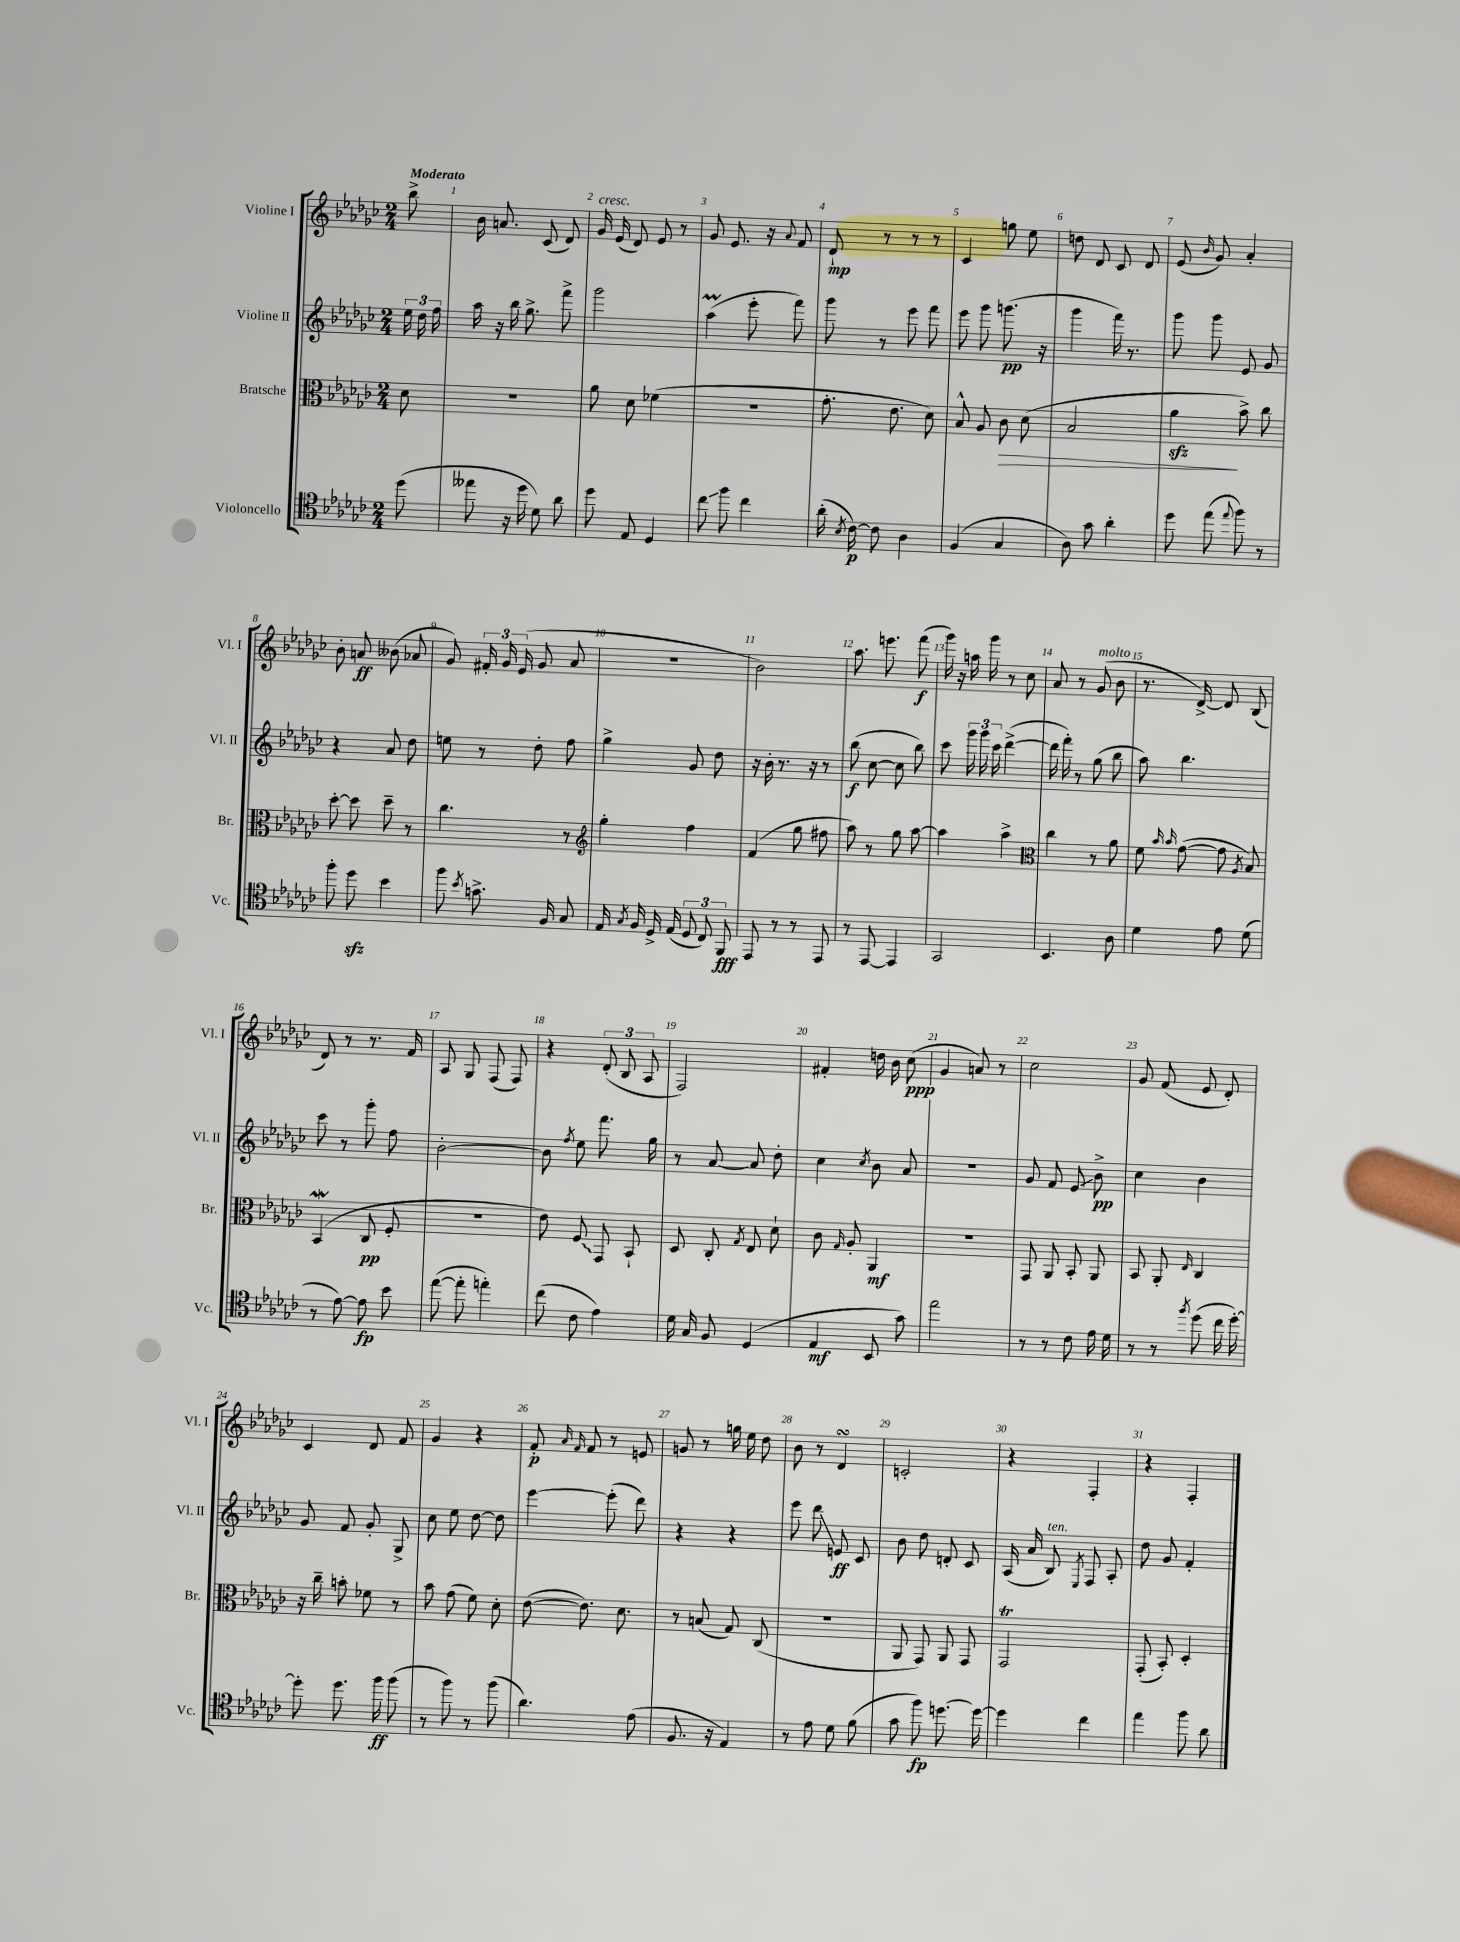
<<
\new StaffGroup <<
\new Staff = "s0" \with { instrumentName = "Violine I" shortInstrumentName = "Vl. I" } {
    \clef treble \key ges \major \numericTimeSignature \time 2/4 \partial 8 \tempo "Moderato"
    \autoBeamOff bes''8-> |
    bes'16 a'8. ces'8( des'8) |
    ges'16^\markup { \italic "cresc." } ees'16( des'8) ees'8 r8 |
    ges'8 ees'8. r16 \appoggiatura { aes'8 } f'8 |
    des'8-!\mp r8 r8 r8 |
    ces'4 g''8 ees''8 |
    d''8 des'8 ces'8 des'8 |
    ees'8( \grace { bes'16 } ges'8) aes'4-. |
    bes'8-. a'8\ff beses'8( aes'8 |
    ges'8) \tuplet 3/2 { fis'16-. ges'16 ees'16( } ges'8 aes'8 |
    r2 |
    bes'2) |
    aes''8. e'''8. f'''8\f( |
    ges'''16) r16 a''16 ges'''16 r8 ces''8 |
    aes'8 r8 ges'8^\markup { \italic "molto" }( bes'8 |
    r8. des'16~->) des'8 bes8( |
    des'8) r8 r8. f'16 |
    aes8 ges8 f8( f8) |
    r4 \tuplet 3/2 { des'8-.( bes8 aes8 } |
    f2) |
    fis'4-. d''16 bes'16 ces''8\ppp( |
    ges'4 a'8) r8 |
    ces''2 |
    ges'8 f'8( ees'8 des'8-.) |
    ces'4 des'8 f'8 |
    ges'4 r4 |
    f'8-.\p \grace { aes'16 f'16 } f'8 r8 e'8 |
    g'8 r8 g''16 ees''16 des''8 |
    bes'8 r8 des'4\turn |
    c'2-. |
    r4 f4-. |
    r4 f4-. \bar "|." |
}
\new Staff = "s1" \with { instrumentName = "Violine II" shortInstrumentName = "Vl. II" } {
    \clef treble \key ges \major \numericTimeSignature \time 2/4 \partial 8
    \autoBeamOff \tuplet 3/2 { ees''16 des''16 f''16 } |
    aes''16 r16 bes''16 ges''8.-> f'''8-> |
    ges'''2 |
    aes''4\prall( ees'''8-. f'''8) |
    ges'''8 r8 ees'''8 f'''8 |
    ees'''8 ges'''8 g'''8.\pp( r16 |
    ges'''4 f'''16) r8. |
    ges'''8 ges'''8 ees'8 ges'8 |
    r4 aes'8 des''8 |
    e''8 r8 des''8-. f''8 |
    ges''4-> ges'8 des''8 |
    r16 bes'16-. r8. r16 r8 |
    bes''8\f( ces''8~ ces''8 bes''8) |
    ces'''8 \tuplet 3/2 { ges'''16 ges'''16 ces'''16 } des'''4~->( |
    des'''16 f'''16-.) r8 ges''8( bes''8 |
    aes''8) bes''4. |
    ces'''8 r8 ges'''8-. f''8 |
    bes'2~-. |
    bes'8 \acciaccatura { f''8 } ees''8 f'''8. ges''16 |
    r8 aes'8~ aes'8 des''8-. |
    ces''4 \acciaccatura { ces''8 } bes'8 aes'8 |
    R2 |
    ges'8 f'8 ees'8\glissando bes'8->\pp |
    ces''4 bes'4 |
    ges'8 f'8 ges'8-. ges8-> |
    ces''8 ees''8 des''8~ des''8 |
    ees'''4~ ees'''8-.( des'''8) |
    r4 r4 |
    ees'''8 des'''8\glissando e'8\ff ces'8 |
    bes'8 des''8 d'8-. ces'8 |
    aes16( aes'16 bes8^\markup { \italic "ten." }) \acciaccatura { ees8 } f8 aes8-. |
    des''8 ges'8 f'4-. \bar "|." |
}
\new Staff = "s2" \with { instrumentName = "Bratsche" shortInstrumentName = "Br." } {
    \clef alto \key ges \major \numericTimeSignature \time 2/4 \partial 8
    \autoBeamOff des'8 |
    r2 |
    aes'8 des'8 fes'4( |
    r2 |
    ges'8.-. ees'8. des'8) |
    bes8-^ aes8 ces'8\> des'8( |
    bes2 |
    aes'4\sfz\! bes'8->) ces''8 |
    des''8~-. des''8 des''8-- r8 |
    ces''4. r8 |
    \clef treble ges''4-. f''4 |
    f'4( ges''8 fis''8 |
    aes''8) r8 ges''8 aes''8~ |
    aes''4 aes''4-> |
    \clef alto ces''4 r8 aes'8 |
    f'8 \grace { bes'16 bes'16 } ges'8~( ges'8 \acciaccatura { aes8 } bes8) |
    bes,4\mordent( ces8\pp f8-. |
    r2 |
    ees'8) \once \override Glissando.style = #'zigzag f8\glissando ges,8 bes,8-! |
    des8 ces8-. \acciaccatura { ges8 } ees8 des'8-! |
    ces'8 \grace { ges16 } aes8-. aes,4\mf |
    R2 |
    ges,8 aes,8 bes,8-. aes,8 |
    bes,8 aes,8-. \grace { ees16 } ces4 |
    r16 ces''16-- b'8-. fes'8 r8 |
    bes'8 ges'8( f'8) des'8-. |
    ees'8~( ees'8.) des'8. |
    r8 b8( ges8) ces8( |
    R2 |
    aes,8 ges,8) aes,8 ges,8 |
    ges,2\trill |
    ges,8-.( bes,8-.) des4-. \bar "|." |
}
\new Staff = "s3" \with { instrumentName = "Violoncello" shortInstrumentName = "Vc." } {
    \clef tenor \key ges \major \numericTimeSignature \time 2/4 \partial 8
    \autoBeamOff des''8( |
    eeses''8 r16 des''16 des'8) aes'8 |
    des''8 ees8 des4 |
    ces''8\glissando f''8 ces''4 |
    aes'16-.( \acciaccatura { bes8 } ces'16~\p) ces'8 aes4 |
    f4( ges4 |
    aes8) ges'8 aes'4-. |
    des''8 ees''8( \appoggiatura { ees''8 } f''8) r8 |
    f''8-. des''8\sfz bes'4 |
    f''8 \acciaccatura { bes'8 } g'8.-> f16 ges8 |
    ees16 \acciaccatura { ges8 } f16 des16-> ees16( \tuplet 3/2 { des8 ces8) f,8\fff } |
    ees,8 r8 r8 ees,8 |
    r8 ees,8~ ees,4 |
    ges,2 |
    bes,4. aes8 |
    des'4 ees'8 des'8( |
    r8 ees'8~) ees'8\fp bes'8 |
    ees''8~( ees''8-. e''4-.) |
    ces''8( ces'8 ees'4) |
    des'16 ges16 f8 des4( |
    ees4\mf bes,8 ges'8) |
    ees''2 |
    r8 r8 ces'8 ees'16 des'16 |
    r8 r8 \acciaccatura { f''8 } des''8( ces''16 des''16~-.) |
    des''8-. des''8. f''16\ff f''8( |
    r8 f''8) r8 f''8( |
    aes'4.) ees'8( |
    f8. r16 ees4) |
    r8 ees'8 des'8 f'8( |
    ges'8 f''8\fp) d''8.~ d''16~ |
    d''4 ces''4 |
    ees''4 f''8 aes'8 \bar "|." |
}
>>
>>
\layout { \context { \Score \override BarNumber.break-visibility = ##(#f #t #t) barNumberVisibility = #all-bar-numbers-visible } }
